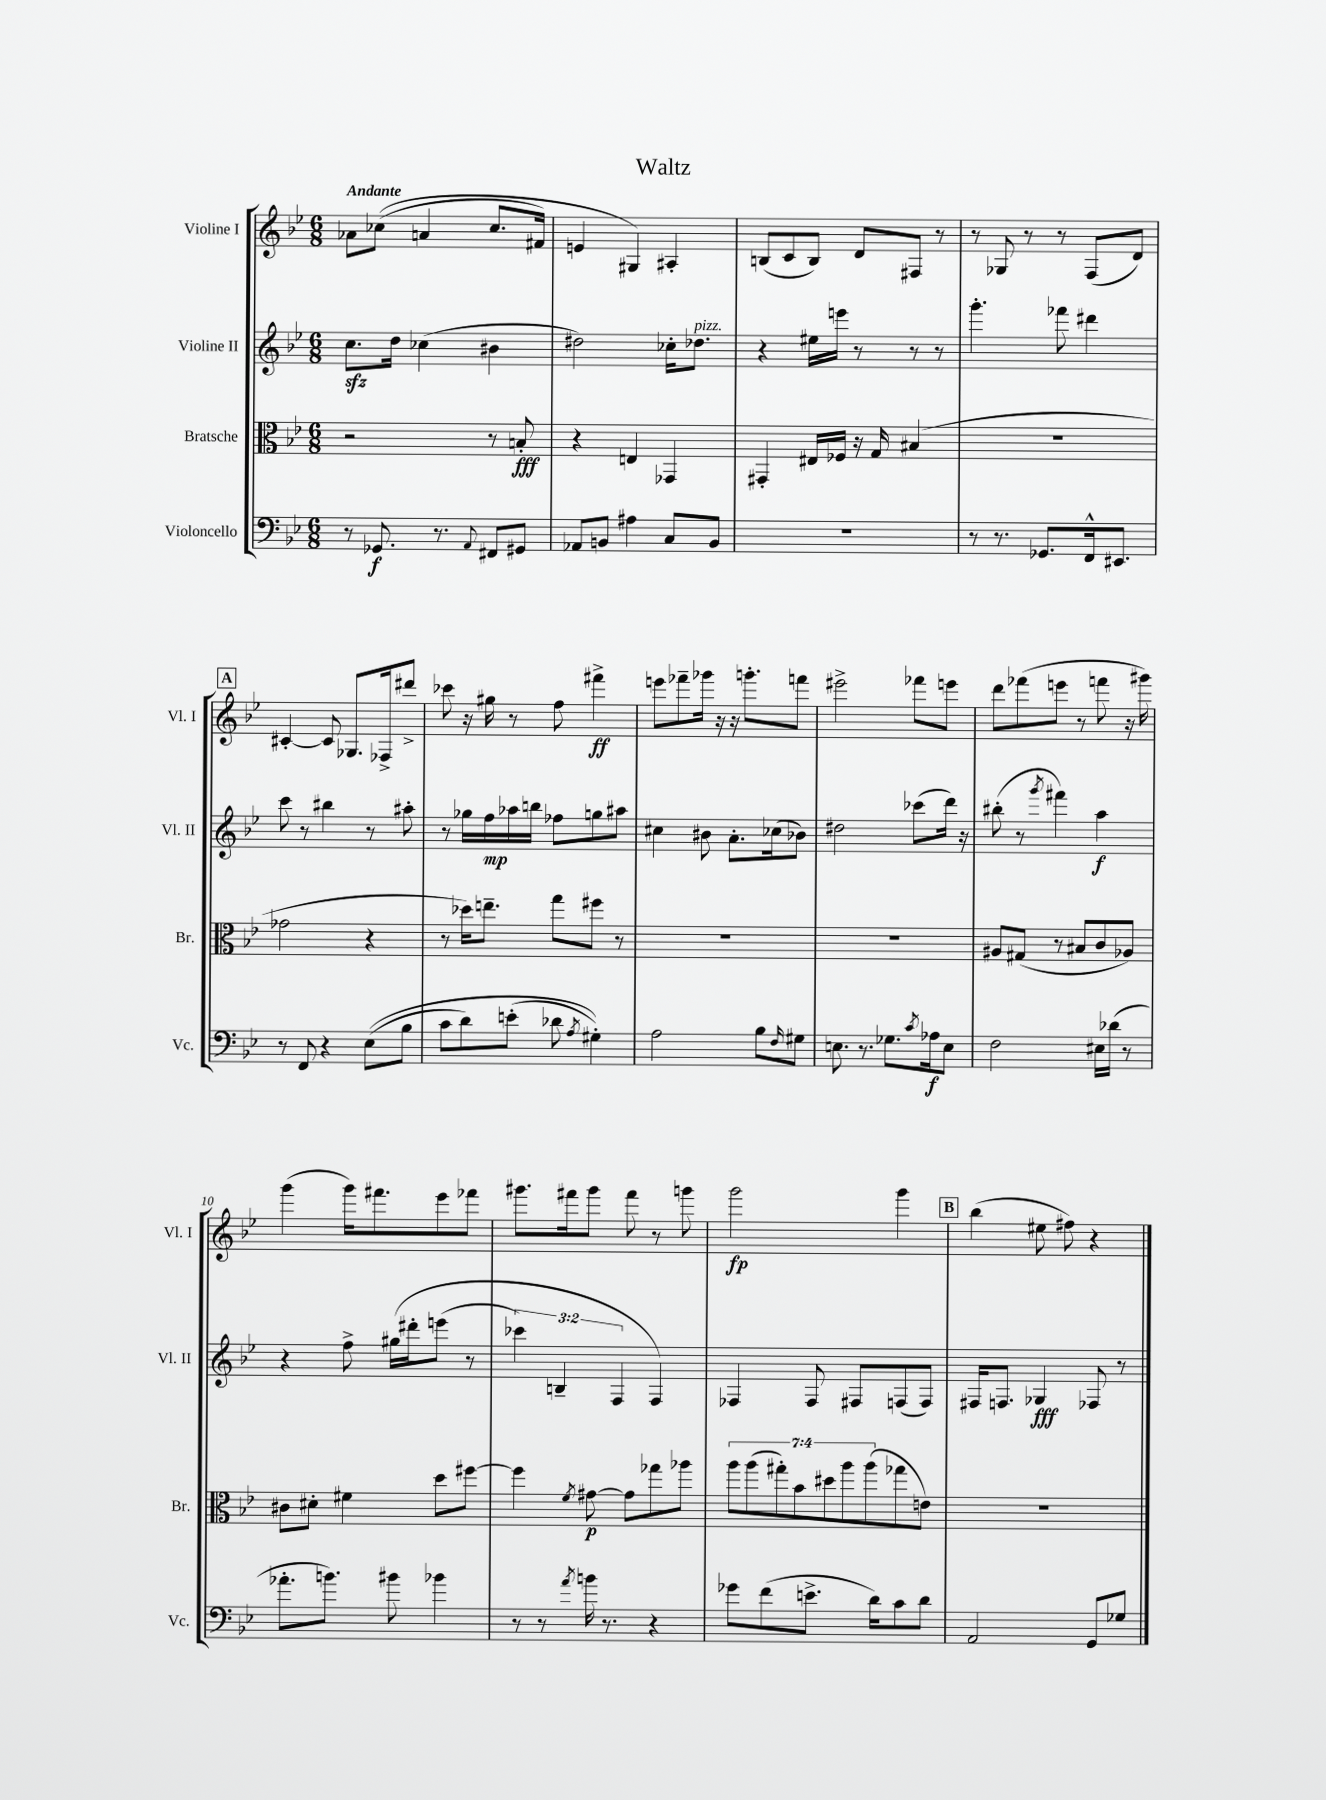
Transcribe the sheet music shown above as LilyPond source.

\header { title = "Waltz" }
<<
\new StaffGroup <<
\new Staff = "s0" \with { instrumentName = "Violine I" shortInstrumentName = "Vl. I" } {
    \clef treble \key bes \major \numericTimeSignature \time 6/8 \tempo "Andante"
    aes'8 ces''8(\( a'4 ces''8. fis'16) |
    e'4 gis4\) ais4-. |
    b8( c'8 b8) d'8 fis8 r8 |
    r8 ges8 r8 r8 f8( d'8) |
    \mark \markup { \box "A" } cis'4~-. cis'8 ges8. fes16-> dis'''8-> |
    ces'''8 r16 gis''16 r8 f''8 fis'''4->\ff |
    e'''8 fes'''8-- ges'''16 r16 r16 g'''8.-. f'''8 |
    eis'''2-> fes'''8 e'''8 |
    d'''8 fes'''8( e'''8 r8 f'''8 r16 gis'''16) |
    g'''4( g'''16) fis'''8. ees'''8 fes'''8 |
    gis'''8. fis'''16 gis'''8 fis'''8 r8 g'''8 |
    g'''2\fp g'''4 |
    \mark \markup { \box "B" } bes''4( eis''8 fis''8) r4 \bar "|." |
}
\new Staff = "s1" \with { instrumentName = "Violine II" shortInstrumentName = "Vl. II" } {
    \clef treble \key bes \major \numericTimeSignature \time 6/8 \override Staff.TupletNumber.text = #tuplet-number::calc-fraction-text
    c''8.\sfz d''16 ces''4( bis'4 |
    dis''2) ces''16-. des''8.^\markup { \italic "pizz." } |
    r4 eis''16 e'''16 r8 r8 r8 |
    g'''4.-. fes'''8 dis'''4 |
    \mark \markup { \box "A" } c'''8 r8 bis''4 r8 ais''8-. |
    r8 ges''16 f''16\mp aes''16 b''16 fes''8 g''8 ais''8 |
    cis''4 bis'8 a'8.-. ces''16( bes'8) |
    dis''2 ces'''8( d'''16) r16 |
    bis''8-.( r8 \acciaccatura { g'''8 } fis'''4) a''4\f |
    r4 f''8-> gis''16\( dis'''16-. e'''8( r8 |
    \tuplet 3/2 { ces'''4) b4-- f4 } f4\) |
    fes4 fes8 fis8 f8( f8) |
    \mark \markup { \box "B" } fis16 f8. ges4\fff fes8 r8 \bar "|." |
}
\new Staff = "s2" \with { instrumentName = "Bratsche" shortInstrumentName = "Br." } {
    \clef alto \key bes \major \numericTimeSignature \time 6/8 \override Staff.TupletNumber.text = #tuplet-number::calc-fraction-text
    r2 r8 b8-.\fff |
    r4 e4 ges,4 |
    gis,4-. eis16 fes16 r16 g16 bis4( |
    R2. |
    \mark \markup { \box "A" } ges'2 r4 |
    r8 des''16) e''8.-- g''8 fis''8 r8 |
    R2. |
    R2. |
    ais8 gis8( r8 bis8 c'8 aes8) |
    cis'8 dis'8-. fis'4 d''8 fis''8~ |
    fis''4 \acciaccatura { f'8 } gis'8~\p gis'8 ges''8 aes''8 |
    \tuplet 7/4 { a''8 a''8( gis''8-.) bes'8 dis''8 a''8 a''8( } ges''8 e'8) |
    \mark \markup { \box "B" } R2. \bar "|." |
}
\new Staff = "s3" \with { instrumentName = "Violoncello" shortInstrumentName = "Vc." } {
    \clef bass \key bes \major \numericTimeSignature \time 6/8
    r8 ges,8.\f r8. \appoggiatura { a,8 } fis,8 gis,8 |
    aes,8 b,8 ais4 c8 b,8 |
    R2. |
    r8 r8. ges,8. f,16-^ eis,8. |
    \mark \markup { \box "A" } r8 f,8 r4 ees8(\( bes8 |
    c'8 d'8) e'8-.( des'8 \acciaccatura { a8 } gis4-.)\) |
    a2 bes8 \grace { f16 } gis8 |
    e8. r8. ges8. \acciaccatura { c'8 } aes16\f e8 |
    f2 eis16 des'16( r8 |
    aes'8.-. b'8.) bis'8 bes'4 |
    r8 r8 \acciaccatura { a'8 } b'16 r8. r4 |
    ges'8 f'8( e'8.-> d'16) c'8 d'8 |
    \mark \markup { \box "B" } a,2 g,8 ges8 \bar "|." |
}
>>
>>
